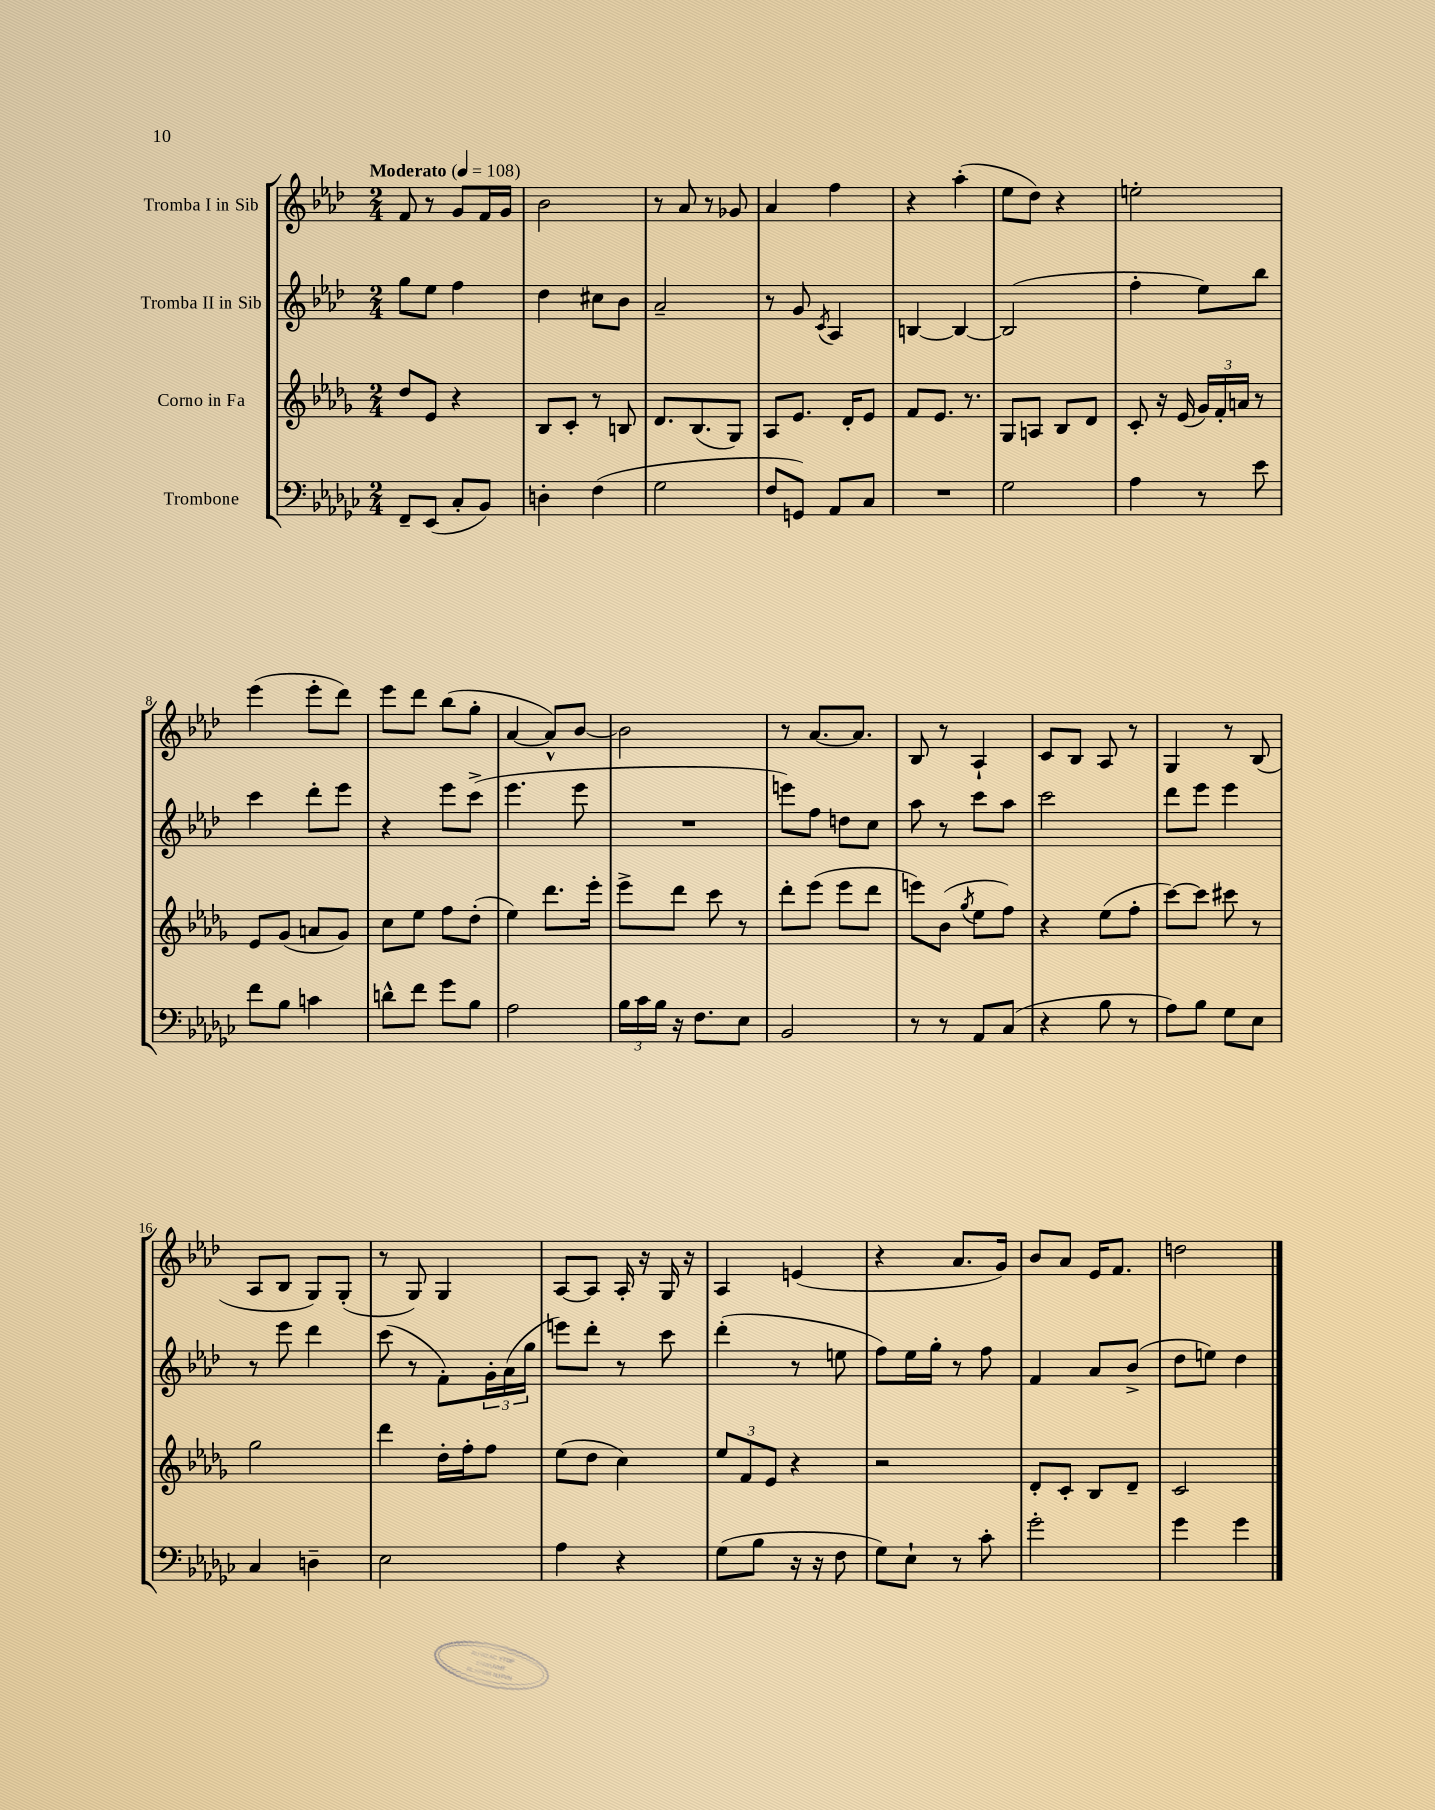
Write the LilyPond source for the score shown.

<<
\new StaffGroup <<
\new Staff = "s0" \with { instrumentName = "Tromba I in Sib" } {
    \clef treble \key aes \major \numericTimeSignature \time 2/4 \tempo "Moderato" 4 = 108
    f'8 r8 g'8 f'16 g'16 |
    bes'2 |
    r8 aes'8 r8 ges'8 |
    aes'4 f''4 |
    r4 aes''4-.( |
    ees''8 des''8) r4 |
    e''2-. |
    ees'''4( ees'''8-. des'''8) |
    ees'''8 des'''8 bes''8( g''8-. |
    aes'4~ aes'8-^) bes'8~ |
    bes'2 |
    r8 aes'8.~ aes'8. |
    bes8 r8 aes4-! |
    c'8 bes8 aes8 r8 |
    g4 r8 bes8( |
    aes8 bes8 g8) g8-.( |
    r8 g8) g4 |
    aes8~ aes8 aes16-. r16 g16 r16 |
    aes4 e'4( |
    r4 aes'8. g'16) |
    bes'8 aes'8 ees'16 f'8. |
    d''2 \bar "|." |
}
\new Staff = "s1" \with { instrumentName = "Tromba II in Sib" } {
    \clef treble \key aes \major \numericTimeSignature \time 2/4
    g''8 ees''8 f''4 |
    des''4 cis''8 bes'8 |
    aes'2-- |
    r8 g'8 \acciaccatura { c'8 } aes4 |
    b4~ b4~ |
    b2( |
    f''4-. ees''8) bes''8 |
    c'''4 des'''8-. ees'''8 |
    r4 ees'''8 c'''8->( |
    ees'''4. ees'''8 |
    R2 |
    e'''8) f''8 d''8 c''8 |
    aes''8 r8 c'''8 aes''8 |
    c'''2 |
    des'''8 ees'''8 ees'''4 |
    r8 ees'''8 des'''4 |
    c'''8( r8 f'8-.) \tuplet 3/2 { g'16-. aes'16( g''16 } |
    e'''8) des'''8-. r8 c'''8 |
    des'''4-.( r8 e''8 |
    f''8) ees''16 g''16-. r8 f''8 |
    f'4 aes'8 bes'8->( |
    des''8 e''8) des''4 \bar "|." |
}
\new Staff = "s2" \with { instrumentName = "Corno in Fa" } {
    \clef treble \key des \major \numericTimeSignature \time 2/4
    des''8 ees'8 r4 |
    bes8 c'8-. r8 b8 |
    des'8. bes8.( ges8) |
    aes8 ees'8. des'16-. ees'8 |
    f'8 ees'8. r8. |
    ges8 a8 bes8 des'8 |
    c'8-. r16 ees'16( \tuplet 3/2 { ges'16) f'16-. a'16 } r8 |
    ees'8 ges'8( a'8 ges'8) |
    c''8 ees''8 f''8 des''8-.( |
    ees''4) des'''8. ees'''16-. |
    ees'''8-> des'''8 c'''8 r8 |
    des'''8-. ees'''8( ees'''8 des'''8 |
    e'''8) bes'8( \acciaccatura { ges''8 } ees''8 f''8) |
    r4 ees''8( f''8-. |
    c'''8~) c'''8 cis'''8 r8 |
    ges''2 |
    des'''4 des''16-. f''16-. f''8 |
    ees''8( des''8 c''4) |
    \tuplet 3/2 { ees''8 f'8 ees'8 } r4 |
    r2 |
    des'8-. c'8-. bes8 des'8-- |
    c'2 \bar "|." |
}
\new Staff = "s3" \with { instrumentName = "Trombone" } {
    \clef bass \key ges \major \numericTimeSignature \time 2/4
    f,8-- ees,8( ces8-. bes,8) |
    d4-. f4( |
    ges2 |
    f8 g,8) aes,8 ces8 |
    R2 |
    ges2 |
    aes4 r8 ees'8 |
    f'8 bes8 c'4 |
    d'8-^ f'8 ges'8 bes8 |
    aes2 |
    \tuplet 3/2 { bes16 ces'16 bes16 } r16 f8. ees8 |
    bes,2 |
    r8 r8 aes,8 ces8( |
    r4 bes8 r8 |
    aes8) bes8 ges8 ees8 |
    ces4 d4-- |
    ees2 |
    aes4 r4 |
    ges8( bes8 r16 r16 f8 |
    ges8) ees8-! r8 ces'8-. |
    ges'2-. |
    ges'4 ges'4 \bar "|." |
}
>>
>>
